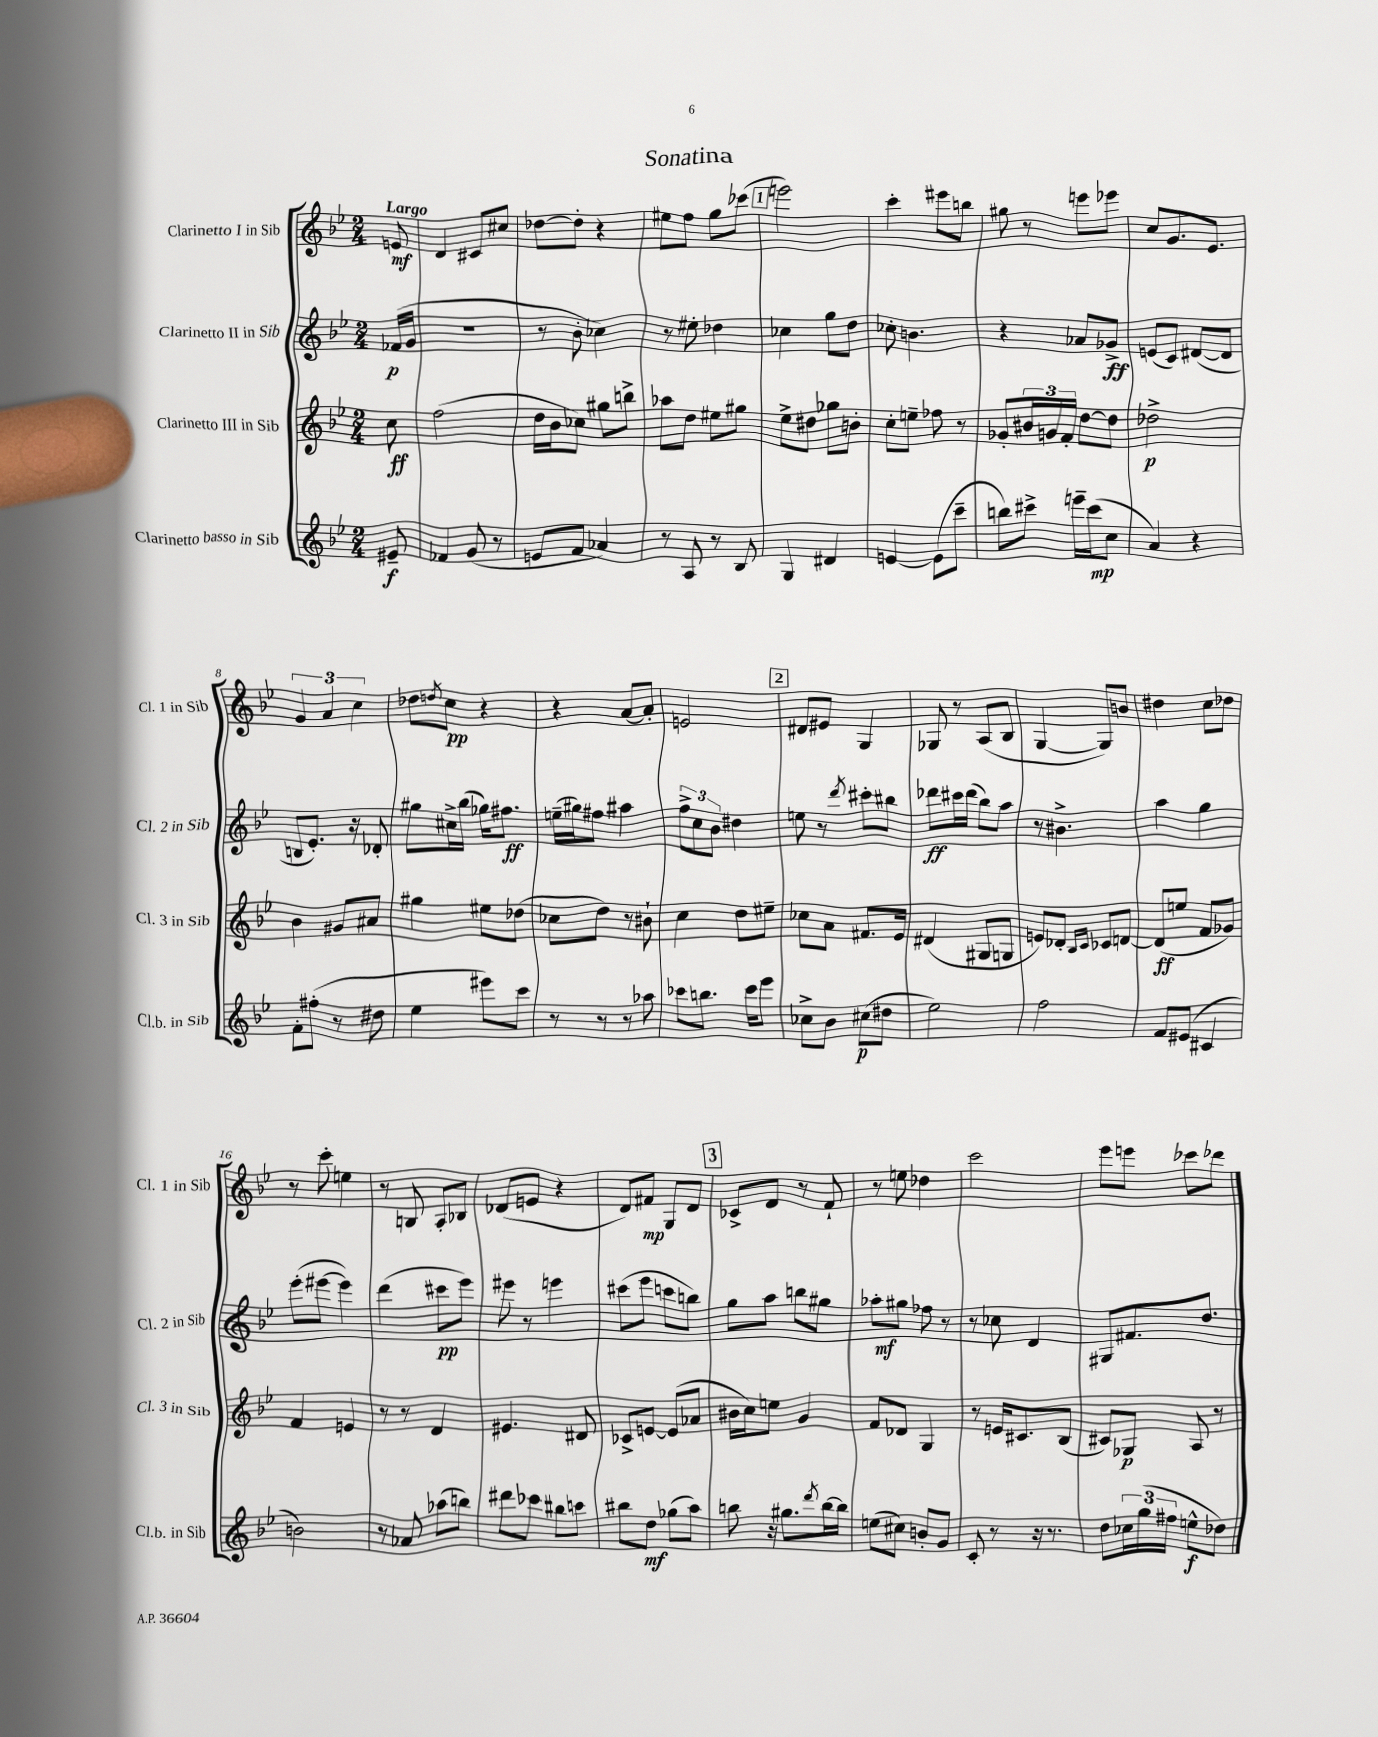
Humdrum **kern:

**kern	**dynam	**kern	**dynam	**kern	**dynam	**kern	**dynam
*part4	*part4	*part3	*part3	*part2	*part2	*part1	*part1
*staff4	*staff4	*staff3	*staff3	*staff2	*staff2	*staff1	*staff1
*I"Clarinetto basso in Sib	*	*I"Clarinetto III in Sib	*	*I"Clarinetto II in Sib	*	*I"Clarinetto I in Sib	*
*I'Cl.b. in Sib	*	*I'Cl. 3 in Sib	*	*I'Cl. 2 in Sib	*	*I'Cl. 1 in Sib	*
*clefG2	*	*clefG2	*	*clefG2	*	*clefG2	*
*k[b-e-]	*	*k[b-e-]	*	*k[b-e-]	*	*k[b-e-]	*
*M2/4	*	*M2/4	*	*M2/4	*	*M2/4	*
=	=	=	=	=	=	=	=
!	!	!	!	!	!	!LO:TX:a:B:t=Largo	!
8e#X~/	f	8cc\	ff	(16f-X/LL	p	8en/	mf
.	.	.	.	16g/JJ	.	.	.
=1	=1	=1	=1	=1	=1	=1	=1
4f-X/	.	(2ff\	.	2r	.	4d/	.
(8g/	.	.	.	.	.	8c#X/L	.
8r	.	.	.	.	.	8cc#X/J	.
=2	=2	=2	=2	=2	=2	=2	=2
8en/L	.	16dd\LL	.	8r	.	[8dd-X\L	.
.	.	16b-\J	.	.	.	.	.
8f/J	.	8cc-X\J)	.	8b-'\	.	8dd-'\J]	.
4a-X/)	.	8gg#X\L	.	4cc-X\)	.	4r	.
.	.	8bbn^\J	.	.	.	.	.
=3	=3	=3	=3	=3	=3	=3	=3
8r	.	8aa-X\L	.	8r	.	8ee#X\L	.
8A/	.	8dd\J	.	8ee#X'\	.	8ff\J	.
8r	.	8ee#X\L	.	4dd-X\	.	8gg\L	.
8B-/	.	8gg#X\J	.	.	.	(8ccc-X\J	.
!!LO:REH:place=s1:t=1
=4	=4	=4	=4	=4	=4	=4	=4
4G/	.	8ee-^\L	.	4cc-X\	.	2eeen\)	.
.	.	8dd#X\J	.	.	.	.	.
4d#X/	.	8gg-X\L	.	8gg\L	.	.	.
.	.	8bn'\J	.	8dd\J	.	.	.
=5	=5	=5	=5	=5	=5	=5	=5
[4en/	.	8cc'\L	.	8cc-X'\	.	4ccc'\	.
.	.	8een~\J	.	4.bn\	.	.	.
(8e\L]	.	8ff-X\	.	.	.	8eee#X\L	.
8ccc~\J	.	8r	.	.	.	8bbn\J	.
=6	=6	=6	=6	=6	=6	=6	=6
8bbn\L)	.	8g-X'/L	.	4r	.	8gg#X\	.
8ccc#X^\J	.	24b#X/L	.	.	.	8r	.
.	.	24gn/	.	.	.	.	.
.	.	24f'/JJ	.	.	.	.	.
16eeen~\LL	.	[8dd\L	.	8a-X/L	.	8eeen\L	.
(16ccc#\J	mp	.	.	.	.	.	.
8cc\J	.	8dd\J]	.	8g-X^/J	ff	8eee-X\J	.
=7	=7	=7	=7	=7	=7	=7	=7
4a/)	.	2dd-X^\	p	(8en/L	.	8cc/L	.
.	.	.	.	8c/J)	.	8.g/	.
4r	.	.	.	([8d#X/L	.	.	.
.	.	.	.	.	.	8.e-/J	.
.	.	.	.	8d#/J]	.	.	.
!!LO:LB:g=z
=8	=8	=8	=8	=8	=8	=8	=8
8f'\L	.	4b-\	.	8Bn/L	.	6g/	.
(8ff#X'\J	.	.	.	8.e-'/J)	.	.	.
.	.	.	.	.	.	6a/	.
8r	.	8g#X/L	.	.	.	.	.
.	.	.	.	16r	.	.	.
.	.	.	.	.	.	6cc\	.
8dd#X\	.	8a#X/J	.	8d-X'/	.	.	.
=9	=9	=9	=9	=9	=9	=9	=9
4ee-\	.	4gg#X\	.	8gg#X\L	.	8dd-X\L	.
.	.	.	.	.	.	8qddn/	.
.	.	.	.	16cc#X^\L	.	8cc\J	pp
.	.	.	.	(16bb-\JJ	.	.	.
8eee#X\L)	.	8ee#X\L	.	16gg-X\KL)	.	4r	.
.	.	.	.	8.ff#X\J	ff	.	.
8ccc\J	.	(8dd-X\J	.	.	.	.	.
=10	=10	=10	=10	=10	=10	=10	=10
8r	.	8cc-X\L	.	(16een~\LL	.	4r	.
.	.	.	.	16gg#X\J)	.	.	.
8r	.	8dd\J)	.	8ff#X\J	.	.	.
8r	.	8r	.	4aa#X\	.	[8a/L	.
8aa-X\	.	8b#X`\	.	.	.	8a'/J]	.
=11	=11	=11	=11	=11	=11	=11	=11
8ccc-X\L	.	4cc\	.	12ff^\L	.	2en/	.
.	.	.	.	12cc\	.	.	.
8.bbn\J	.	.	.	.	.	.	.
.	.	.	.	12b-\J	.	.	.
.	.	8dd\L	.	4dd#X\	.	.	.
16ccc-\KL	.	.	.	.	.	.	.
8eee-\J	.	8ee#X~\J	.	.	.	.	.
!!LO:REH:place=s1:t=2
=12	=12	=12	=12	=12	=12	=12	=12
8cc-X^\L	.	8cc-X\L	.	8een\	.	8d#X/L	.
8b-\J	.	8a\J	.	8r	.	8e#X/J	.
.	.	.	.	8qddd/	.	.	.
(8cc#X\L	p	8.f#X/L	.	8ccc#X'\L	.	4G/	.
8dd#X\J	.	.	.	8bb#X\J	.	.	.
.	.	16e-/Jk	.	.	.	.	.
=13	=13	=13	=13	=13	=13	=13	=13
2ee-\)	.	(4d#X/	.	8ddd-X\L	ff	8G-X/	.
.	.	.	.	16ccc#X\L	.	8r	.
.	.	.	.	(16ddd-\JJ	.	.	.
.	.	8G#X/L	.	8bb-\L)	.	(8A/L	.
.	.	8Gn/J	.	8aa\J	.	8B-/J	.
=14	=14	=14	=14	=14	=14	=14	=14
2ff\	.	8en/L)	.	8r	.	[4G/	.
.	.	8d-X'/J	.	4.b#X^\	.	.	.
.	.	16qqB-/LL	.	.	.	.	.
.	.	16qqc/JJ	.	.	.	.	.
.	.	8c-X/L	.	.	.	8G/L])	.
.	.	[8dn/J	.	.	.	8bn/J	.
=15	=15	=15	=15	=15	=15	=15	=15
8f/L	.	(8d/L]	ff	4aa\	.	4dd#X\	.
(8e#X/J	.	8een/J	.	.	.	.	.
4c#X/	.	8f/L	.	4gg\	.	8cc\L	.
.	.	8g-X/J)	.	.	.	8dd-X\J	.
!!LO:LB:g=z
=16	=16	=16	=16	=16	=16	=16	=16
2bn\)	.	4f/	.	(8eee-'\L	.	8r	.
.	.	.	.	[8eee#X\J	.	8ccc'\	.
.	.	4en/	.	4eee#\])	.	4een\	.
=17	=17	=17	=17	=17	=17	=17	=17
8r	.	8r	.	(4ddd\	.	8r	.
8a-X/	.	8r	.	.	.	8Bn/	.
(8aa-X\L	.	4d/	.	8ccc#X\L	pp	8A'/L	.
8bbn\J)	.	.	.	8eee-\J)	.	8B-X/J	.
=18	=18	=18	=18	=18	=18	=18	=18
8ddd#X\L	.	4.e#X/	.	8eee#X\	.	(8d-X/L	.
8ccc-X\J	.	.	.	8r	.	8en/J	.
8bb#X\L	.	.	.	4eeen\	.	4r	.
8cccn\J	.	8d#X/	.	.	.	.	.
=19	=19	=19	=19	=19	=19	=19	=19
8bb#X\L	.	8c-X^/L	.	(8ccc#X\L	.	8d/L)	.
8dd\J	mf	[8en/J	.	8eee-\J	.	8f#X/J	mp
(8gg-X\L	.	(8e/L]	.	8cccn\L	.	8G/L	.
8aa\J)	.	8a-X/J	.	8bbn\J)	.	8d/J	.
!!LO:REH:place=s1:t=3
=20	=20	=20	=20	=20	=20	=20	=20
8bbn\	.	16b#X\LL	.	8gg\L	.	8c-X^/L	.
.	.	16cc\J)	.	.	.	.	.
16r	.	8een\J	.	8aa\J	.	8d/J	.
8.gg#X\L	.	.	.	.	.	.	.
.	.	4g/	.	8bbn\L	.	8r	.
8qddd/	.	.	.	.	.	.	.
[16bb\L	.	.	.	8gg#X\J	.	8f`/	.
16bb\JJ]	.	.	.	.	.	.	.
=21	=21	=21	=21	=21	=21	=21	=21
(8een\L	.	8f/L	.	8aa-X'\L	mf	8r	.
8cc#X\J)	.	8d-X/J	.	8gg#X\J	.	8een\	.
8bn'/L	.	4G/	.	8ff-X\	.	4dd-X\	.
8g/J	.	.	.	8r	.	.	.
=22	=22	=22	=22	=22	=22	=22	=22
8c'/	.	8r	.	8r	.	2ccc\	.
8r	.	16en/KL	.	8cc-X\	.	.	.
.	.	8.c#X/	.	.	.	.	.
16r	.	.	.	4d/	.	.	.
8.r	.	.	.	.	.	.	.
.	.	(8B-/J	.	.	.	.	.
=23	=23	=23	=23	=23	=23	=23	=23
8dd\L	.	8c#X/L)	.	8G#X/L	.	8eee-\L	.
24cc-X\L	.	8G-X/J	p	8.f#X/	.	8eeen\J	.
(24gg\	.	.	.	.	.	.	.
24ff#X\JJ	.	.	.	.	.	.	.
8een^^\L	f	8A/	.	.	.	8ccc-X\L	.
.	.	.	.	8.dd/J	.	.	.
8dd-X\J)	.	8r	.	.	.	8ddd-X\J	.
==	==	==	==	==	==	==	==
*-	*-	*-	*-	*-	*-	*-	*-
